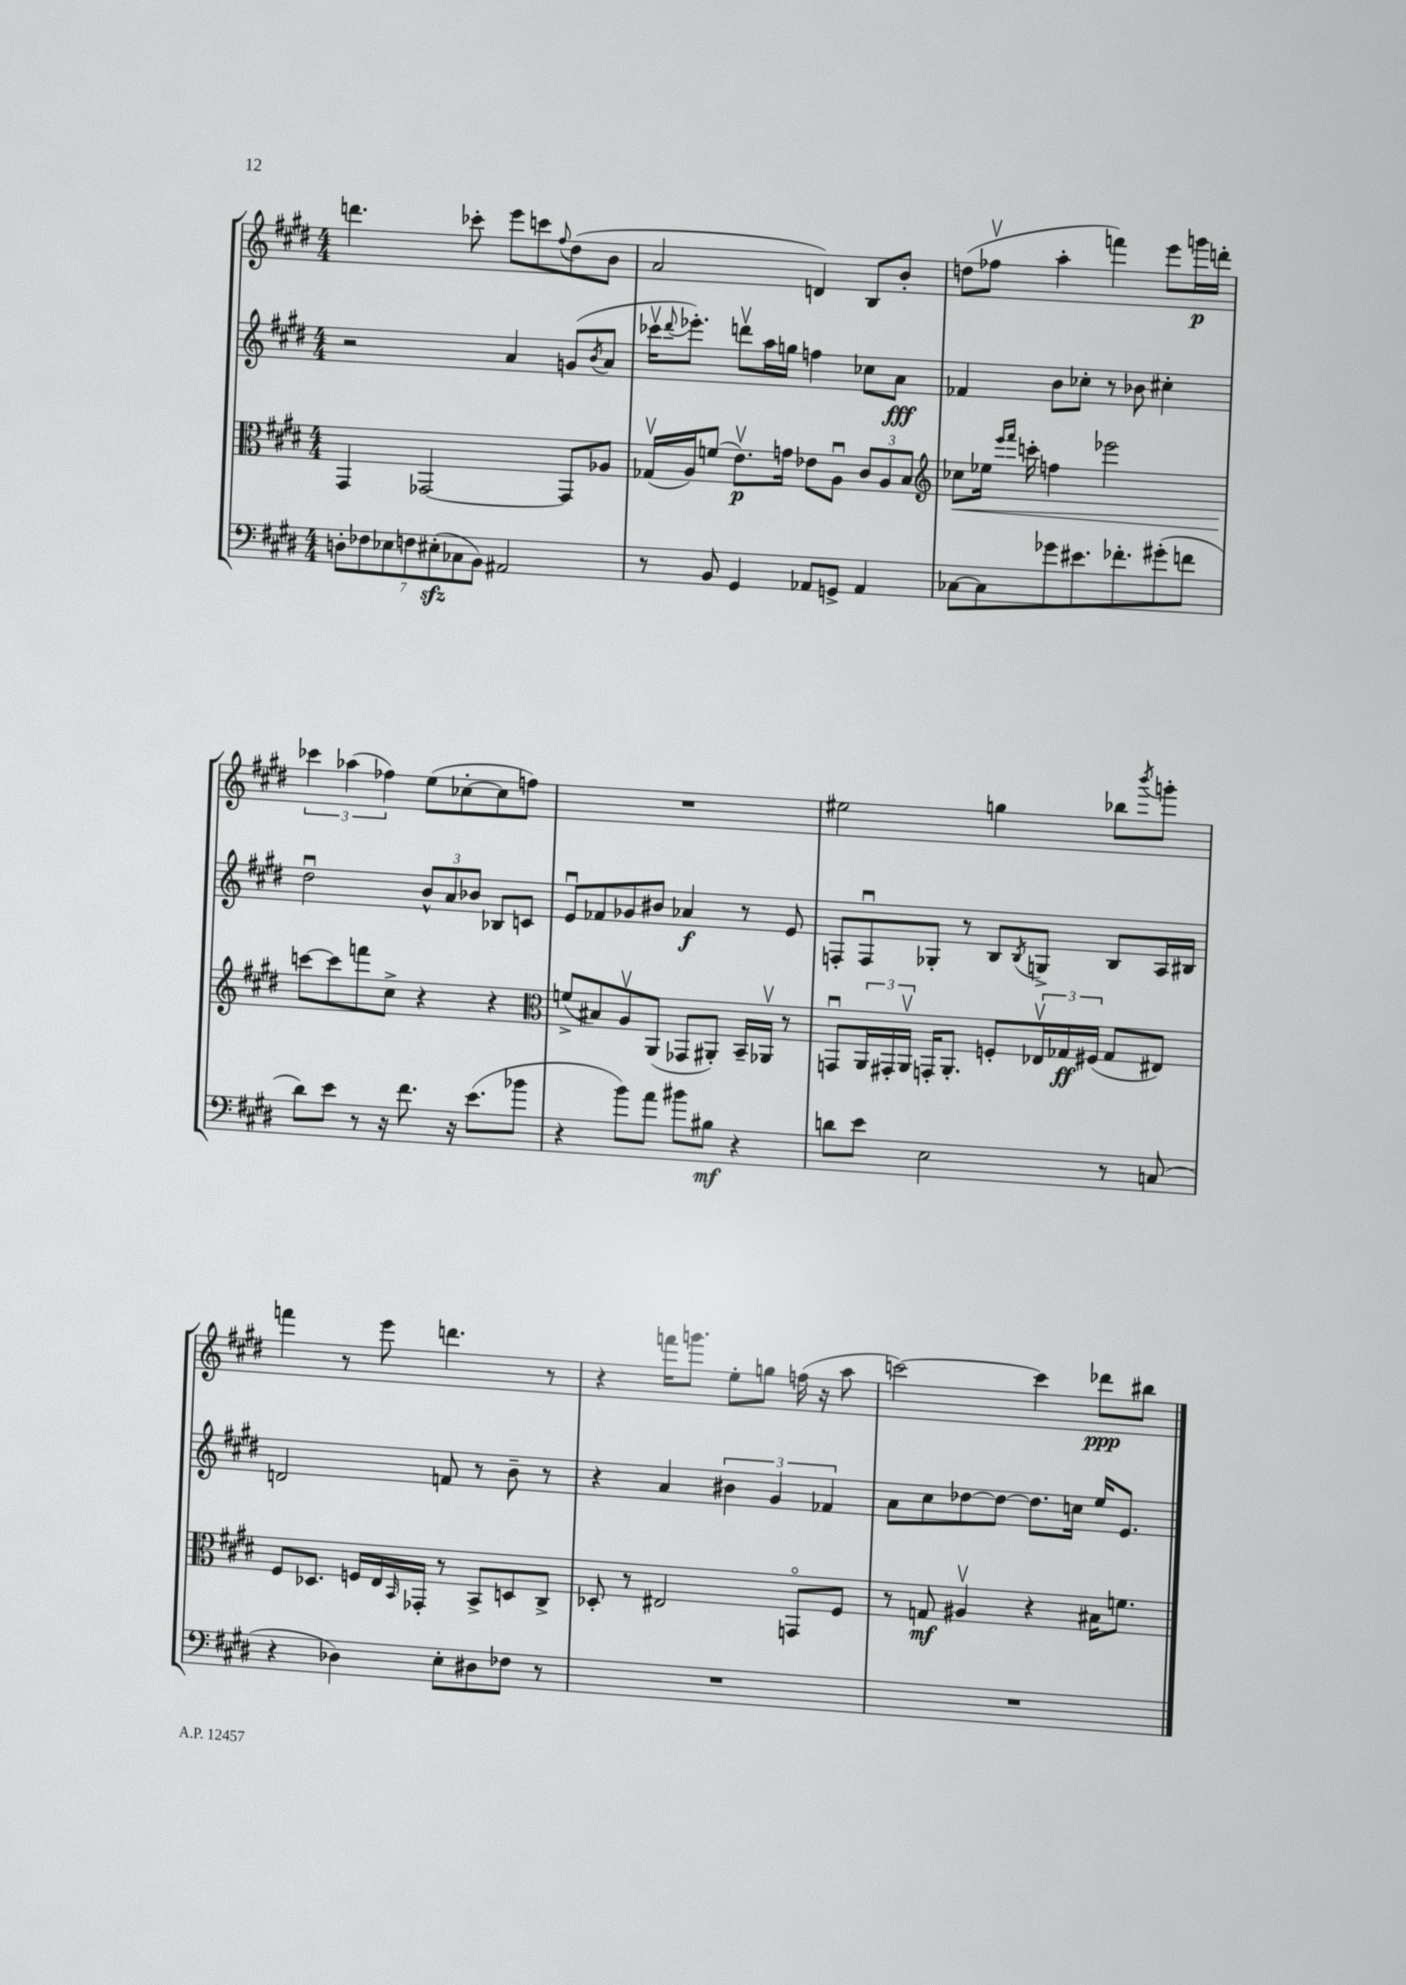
<<
\new StaffGroup <<
\new Staff = "s0" {
    \clef treble \key e \major \numericTimeSignature \time 4/4
    d'''4. ces'''8-. e'''8 c'''8 \appoggiatura { fis''8 } dis''8( b'8 |
    a'2 d'4) b8 b'8-. |
    d''8( fes''8\upbow a''4-. f'''4) e'''8 g'''16\p d'''16-. |
    \tuplet 3/2 { ces'''4 aes''4( fes''4) } e''8( ces''8~-. ces''8 f''8) |
    R1 |
    eis''2 g''4 bes''8 \acciaccatura { b'''8 } g'''8-. |
    f'''4 r8 e'''8 d'''4. r8 |
    r4 f'''16 g'''8. e''8-. g''8 f''16( r16 a''8 |
    c'''2~) c'''4 des'''8\ppp bis''8 \bar "|." |
}
\new Staff = "s1" {
    \clef treble \key e \major \numericTimeSignature \time 4/4
    r2 a'4 g'8( \acciaccatura { b'8 } a'8 |
    ces'''16\upbow \appoggiatura { dis'''8 } ees'''8.-.) d'''8\upbow a''16 g''16 f''4 ces''8 a'8\fff |
    fes'4 b'8 ces''8-. r8 bes'8 cis''4-. |
    dis''2\downbow \tuplet 3/2 { b'8-^ a'8 bes'8 } bes8 c'8 |
    e'8\downbow fes'8 ges'8 bis'8 aes'4\f r8 e'8 |
    f8-. f8\downbow ges8-. r8 b8 \acciaccatura { b8 } g8-> b8 a16 bis16 |
    d'2 f'8 r8 b'8-- r8 |
    r4 a'4 \tuplet 3/2 { bis'4 gis'4 fes'4 } |
    a'8 cis''8 des''8~ des''8~ des''8. c''16 e''16 e'8. \bar "|." |
}
\new Staff = "s2" {
    \clef alto \key e \major \numericTimeSignature \time 4/4
    gis,4 ges,2~ ges,8 aes8 |
    ges16\upbow( a16) f'8( e'8.\upbow\p) g'16 ees'8 a8\downbow \tuplet 3/2 { cis'8 a8 b8 } |
    \clef treble ces''8\< ees''16 \grace { e'''16 fis'''16 } c'''16-. f''4 ees'''2 |
    c'''8~\! c'''8 f'''8 cis''8-> r4 r4 |
    \clef alto f'8->( bis8) a8\upbow a,8( ges,8 ais,8-.) b,16-- aes,16\upbow r8 |
    g,8\downbow \tuplet 3/2 { a,16 gis,16-. a,16\upbow } g,16-. a,8.-. f8-. \tuplet 3/2 { ees16\upbow ges16\ff fis16( } ges8 eis8) |
    fis8 des8. f16 e16 \grace { b,16 } ges,16-. r8 b,8-> d8 cis8-> |
    des8-. r8 eis2 g,8\flageolet fis8 |
    r8 g8\mf ais4\upbow r4 bis16 f'8. \bar "|." |
}
\new Staff = "s3" {
    \clef bass \key e \major \numericTimeSignature \time 4/4
    \tuplet 7/4 { d8-. fes8 ees8 f8 eis8-.\sfz( ces8 b,8) } ais,2 |
    r8 b,8 gis,4 aes,8 g,8-> aes,4 |
    ces8~ ces8 ges'8 eis'8. fes'8.-. gis'8-.( f'8 |
    dis'8) e'8 r8 r16 fis'8. r16 e'8.( bes'8 |
    r4 b'8) a'8 bis'8 bis8\mf r4 |
    d'8 e'8 e2 r8 c8( |
    r4 des4) e8-. dis8 fes8 r8 |
    R1 |
    R1 \bar "|." |
}
>>
>>
\layout { \context { \Score \remove "Bar_number_engraver" } }
